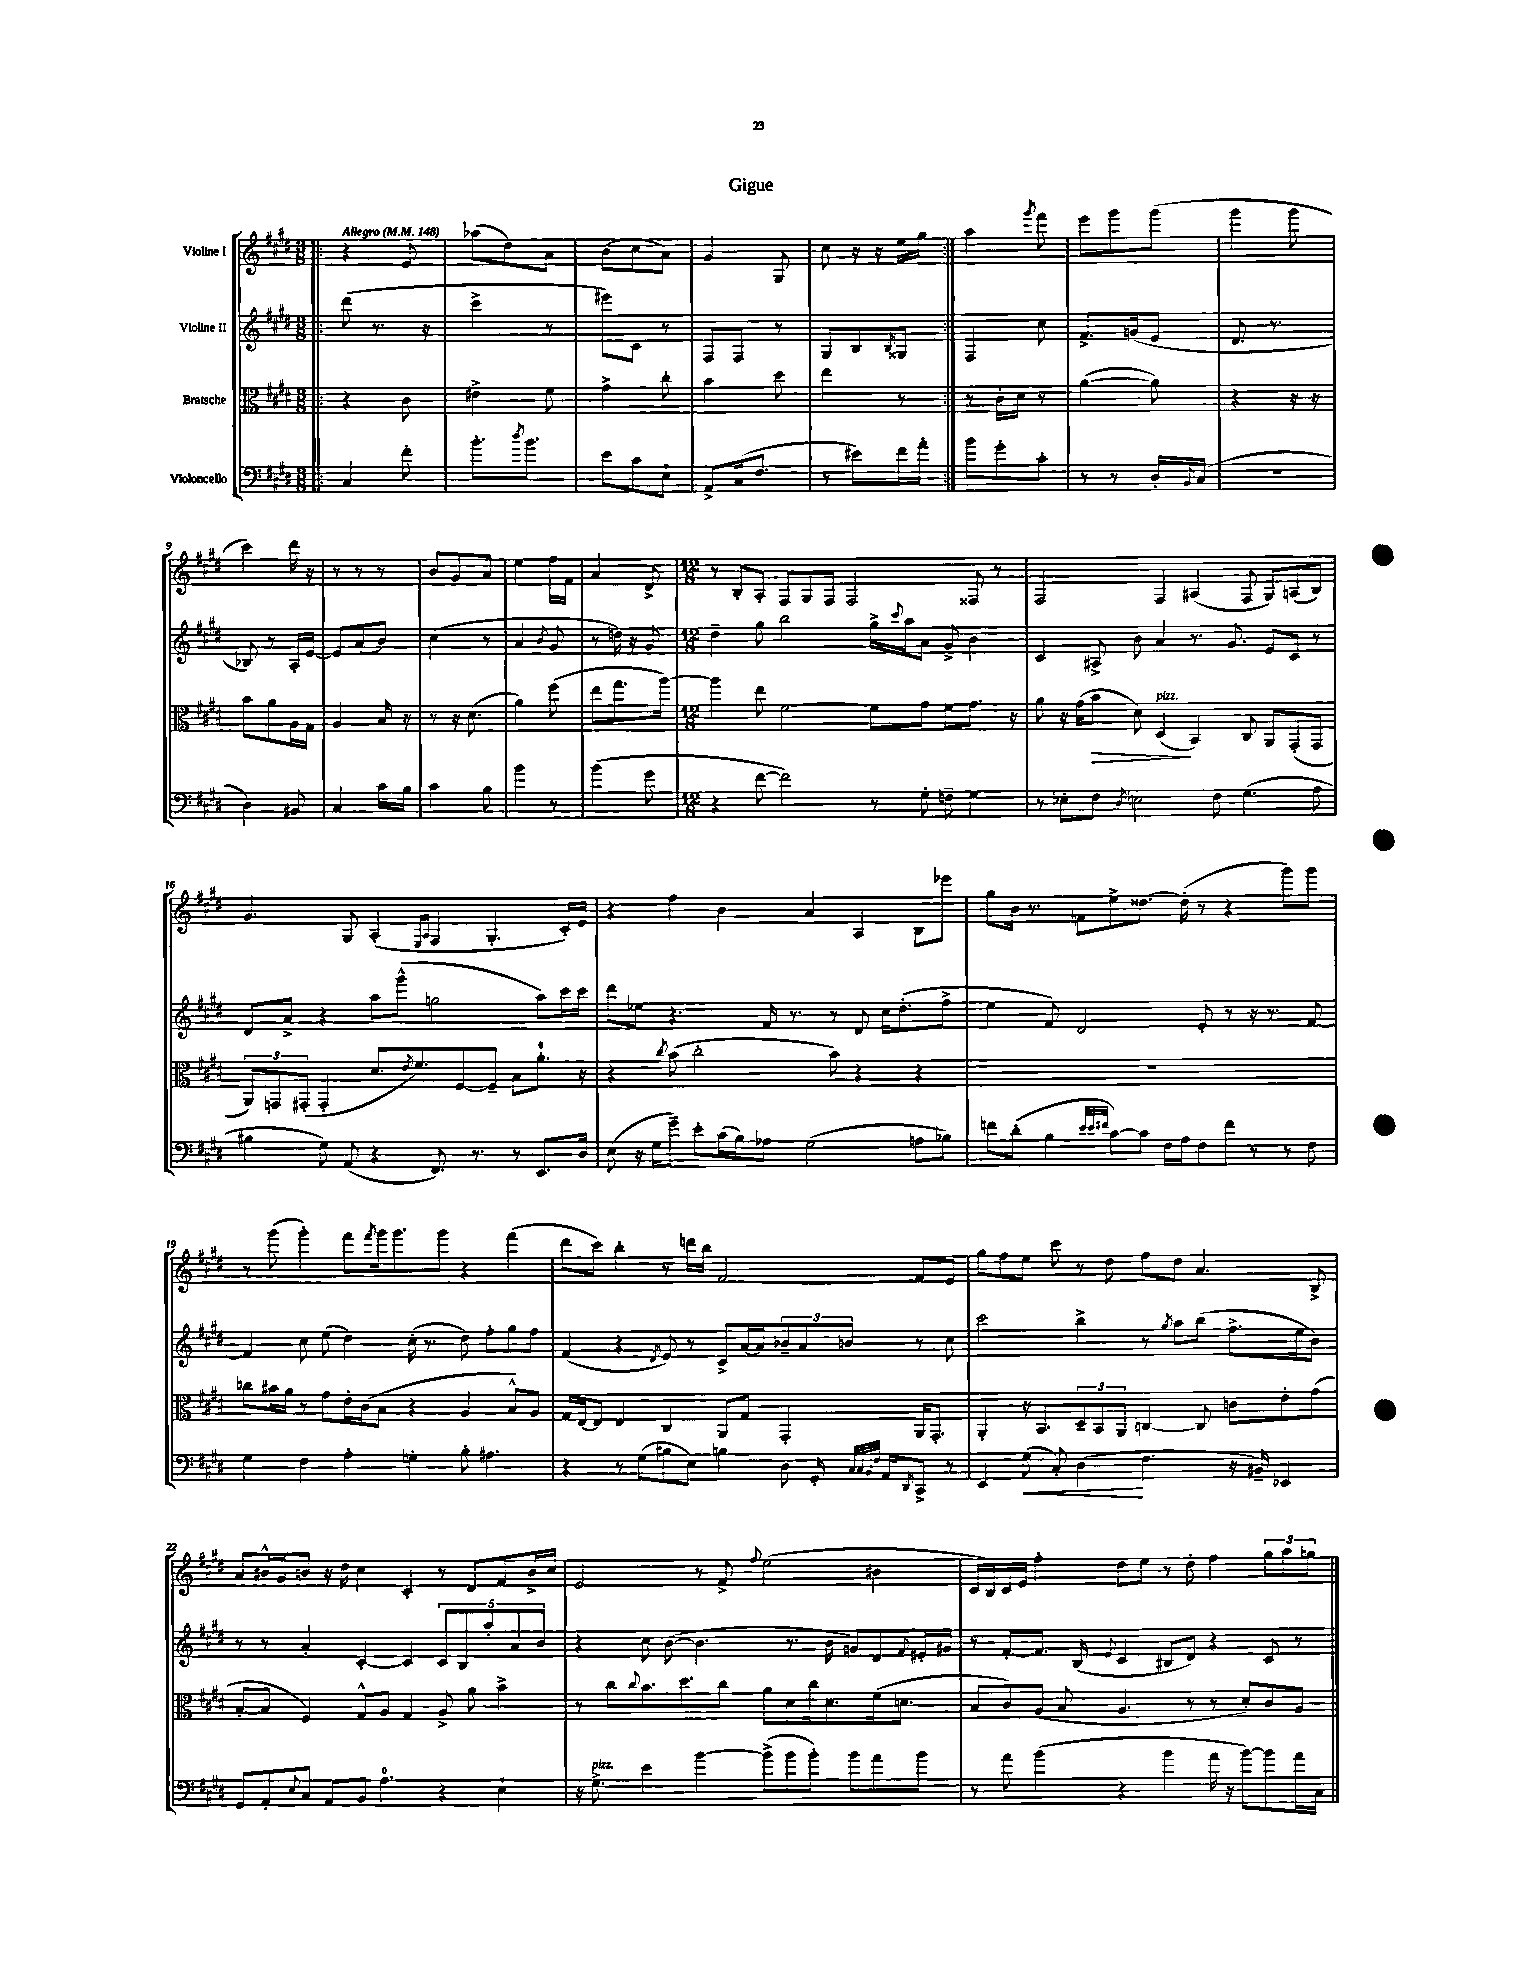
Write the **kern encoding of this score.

**kern	**dynam	**kern	**dynam	**kern	**kern
*part4	*part4	*part3	*part3	*part2	*part1
*staff4	*staff4	*staff3	*staff3	*staff2	*staff1
*I"Violoncello	*	*I"Bratsche	*	*I"Violine II	*I"Violine I
*clefF4	*	*clefC3	*	*clefG2	*clefG2
*k[f#c#g#d#]	*	*k[f#c#g#d#]	*	*k[f#c#g#d#]	*k[f#c#g#d#]
*M3/8	*	*M3/8	*	*M3/8	*M3/8
*MM148	*	*MM148	*	*MM148	*MM148
=1!|:	=1!|:	=1!|:	=1!|:	=1!|:	=1!|:
!	!	!	!	!	!LO:TX:a:B:t=Allegro
4C#/	.	4r	.	(8ddd#\	4r
.	.	.	.	8.r	.
8f#'\	.	8c#\	.	.	8e/
.	.	.	.	16r	.
=2	=2	=2	=2	=2	=2
8.b'\L	.	4e#X^\	.	4ccc#^\	(8aa-X\L
.	.	.	.	.	8dd#\)
8qdd#/	.	.	.	.	.
8.b\J	.	.	.	.	.
.	.	8f#\	.	8r	8a\J
=3	=3	=3	=3	=3	=3
8e\L	.	4g#^\	.	8eee#X\L)	(8b\L
8c#\	.	.	.	8c#\J	8cc#\
8E`\J	.	8cc#'\	.	8r	8a\J)
=4	=4	=4	=4	=4	=4
8AA^/L	.	4b\	.	8F#/L	4g#/
(16C#/k	.	.	.	8F#/J	.
8.F#/J	.	.	.	.	.
.	.	8dd#\	.	8r	8G#/
=5	=5	=5	=5	=5	=5
8r	.	4ee\	.	8G#/L	8cc#\
8e#X\L)	.	.	.	8B/	16r
.	.	.	.	.	16r
.	.	.	.	8qB/	.
16f#\L	.	8r	.	8G##X/J	16ee\LL
16a'\JJ	.	.	.	.	16gg#\JJ
=6:|!	=6:|!	=6:|!	=6:|!	=6:|!	=6:|!
8b\L	.	8r	.	4F#/	4aa\
8g#'\	.	16c#'\LL	.	.	.
.	.	16d#\JJ	.	.	.
.	.	.	.	.	8qggg#/
8c#'\J	.	8r	.	8cc#\	8fff#\
=7	=7	=7	=7	=7	=7
8r	.	([4a\	.	8.f#^/L	8eee\L
8r	.	.	.	.	8ggg#\
.	.	.	.	(16gn/k	.
16D#'/LL	.	8a\])	.	8e/J	(8ggg#\J
8qqBB/	.	.	.	.	.
(16C#/JJ	.	.	.	.	.
=8	=8	=8	=8	=8	=8
4.r	.	4r	.	8.d#/	4ggg#\
.	.	.	.	8.r	.
.	.	16r	.	.	8ggg#\
.	.	16r	.	.	.
!!LO:LB:g=z
=9	=9	=9	=9	=9	=9
4D#\)	.	8b\L	.	8B-X/)	4ccc#\)
.	.	8a\	.	8r	.
8BB#X/	.	16A\L	.	16A'/LL	16ddd#\
.	.	16G#\JJ	.	[16e/JJ	16r
=10	=10	=10	=10	=10	=10
4C#/	.	4A/	.	8e/L]	8r
.	.	.	.	(8a/	8r
16c#\LL	.	16B/	.	8b/J)	8r
16B\JJ	.	16r	.	.	.
=11	=11	=11	=11	=11	=11
4c#\	.	8r	.	(4cc#\	8b/L
.	.	16r	.	.	8g#/
.	.	(8.d#\	.	.	.
8B\	.	.	.	8r	8a/J
=12	=12	=12	=12	=12	=12
4b\	.	4a\)	.	4a/	4ee\
.	.	.	.	8qb/	.
8r	.	(8ff#\	.	8g#/	16ff#\LL
.	.	.	.	.	16f#\JJ
=13	=13	=13	=13	=13	=13
(4b\	.	8ee\L	.	8r	4a/
.	.	8.gg#\	.	16ddn\)	.
.	.	.	.	16r	.
8g#\	.	.	.	8g#/	8d#^/
.	.	[16aa\Jk)	.	.	.
=14	=14	=14	=14	=14	=14
*M12/8	*	*M12/8	*	*M12/8	*M12/8
4r	.	4aa\]	.	4dd#~\	8r
.	.	.	.	.	8B'/L
[8f#\	.	8ee\	.	8gg#\	8A'/J
2f#\])	.	[2f#\	.	2bb\	8F#/L
.	.	.	.	.	8G#/
.	.	.	.	.	8F#/J
.	.	.	.	.	2F#/
8r	.	8f#\L]	.	16gg#^\LL	.
.	.	.	.	8qqccc#/	.
.	.	.	.	16aa\J	.
8G#'\	.	8g#\J	.	8a\J	.
8Fn~\	.	8f#\L	.	8g#^/	.
4G#\	.	8.g#\J	.	4b\	8F##X/
.	.	.	.	.	8r
.	.	16r	.	.	.
=15	=15	=15	=15	=15	=15
8r	.	8a\	.	4c#/	2F#/
8E-X'\L	.	16r	.	.	.
.	.	(16g#\KL	.	.	.
!	!	!	!LO:HP:b	!	!
8F#\J	.	8b\J	>	8A#X^/	.
8qD#/	.	.	.	.	.
2En\	.	8d#\)	.	8b\	.
!	!	!LO:TX:a:i:t=pizz.	!	!	!
.	.	(4D#/	.	4a/	4F#/
.	.	4BB/)	]	8.r	(4A#X/
8F#\	.	.	.	.	.
.	.	.	.	8.g#/	.
(4.G#\	.	8C#/	.	.	8F#/
.	.	8AA/L	.	8e/L	8G#/L)
.	.	(8GG#'/	.	8c#/J	(8An/
8A\	.	8GG#/J	.	8r	8B/J)
!!LO:LB:g=z
=16	=16	=16	=16	=16	=16
4B#X\	.	12AA/L)	.	8d#/L	4.g#/
.	.	12GGn/	.	.	.
.	.	.	.	8a^/J	.
.	.	(12GG#X'/J	.	.	.
8G#\)	.	4GG#'/	.	4r	.
(8AA/	.	.	.	.	8G#/
4r	.	8.d#/L	.	8aa\L	(4A'/
.	.	.	.	(8ggg#^^\J	.
.	.	8qe/	.	.	.
.	.	8.f#/)	.	.	.
.	.	.	.	.	16qqE/LL
.	.	.	.	.	16qqA/JJ
8.FF#/)	.	.	.	2ggn\	4F#/
.	.	[8F#/	.	.	.
8.r	.	.	.	.	.
.	.	8F#~/J]	.	.	4.G#'/
8r	.	8B\L	.	.	.
8.EE/L	.	8.a'\J	.	8aa\L)	.
.	.	.	.	16ccc#\L	16c#'/LL)
16D#/Jk	.	16r	.	16ccc#\JJ	16e/JJ
=17	=17	=17	=17	=17	=17
(8E\	.	4r	.	8ddd#\L	4r
16r	.	.	.	8ee-X\J	.
16G#\KL	.	.	.	.	.
.	.	8qcc#/	.	.	.
8g#~\J)	.	(8b\	.	4.r	4ff#\
8e'\L	.	2cc#'\	.	.	.
(16c#\L	.	.	.	.	4b\
16B\J)	.	.	.	.	.
8A-X\J	.	.	.	16f#/	.
.	.	.	.	8.r	.
(2G#\	.	.	.	.	4a/
.	.	8b\)	.	8r	.
.	.	4r	.	8d#/	4A/
.	.	.	.	16cc#\KL	.
.	.	.	.	(8.dd#'\	.
8An\L	.	4r	.	.	8B\L
8B-X\J)	.	.	.	8ff#^\J	8eee-X\J
=18	=18	=18	=18	=18	=18
8fn\L	.	1.r	.	4ee\	8gg#\L
(8d#'\J	.	.	.	.	16b\Jk
.	.	.	.	.	8.r
4B\	.	.	.	8f#/)	.
.	.	.	.	2d#/	8fn\L
32qqe/LLL	.	.	.	.	.
32qqe/	.	.	.	.	.
32qqf#X/JJJ	.	.	.	.	.
[8c#\L)	.	.	.	.	8ee^\
8c#\J]	.	.	.	.	[8.dd##X\J
16F#\LL	.	.	.	.	.
16A\J	.	.	.	.	(16dd##'\]
8F#\	.	.	.	8e'/	8r
8f#\J	.	.	.	8r	4r
8r	.	.	.	16r	.
.	.	.	.	8.r	.
8r	.	.	.	.	8ggg#\L)
8F#\	.	.	.	[8f#/	8ggg#\J
!!LO:LB:g=z
=19	=19	=19	=19	=19	=19
4G#\	.	8ccn\L	.	4f#/]	8r
.	.	16b#X\L	.	.	(8ggg#\
.	.	16a\JJ	.	.	.
4F#\	.	8r	.	8cc#\	4ggg#'\)
.	.	8g#\L	.	(8ee\	.
4A'\	.	16e'\L	.	4dd#\)	8fff#\L
.	.	(16c#\J	.	.	.
.	.	.	.	.	8qfff#/
.	.	8B\J	.	.	16ggg#\k
.	.	.	.	.	8.ggg#\
4Gn'\	.	4r	.	(16cc#'\	.
.	.	.	.	8.r	.
.	.	.	.	.	8ggg#\J
8B'\	.	4A/	.	8dd#\)	4r
4.A#X\	.	.	.	8ff#'\L	.
.	.	8B^^/L)	.	8gg#\	(4fff#\
.	.	8A/J	.	8ff#\J	.
=20	=20	=20	=20	=20	=20
4r	.	16G#/LL	.	(4f#/	8ddd#\L
.	.	[16E/J	.	.	.
.	.	8E/J]	.	.	8ccc#\J)
8r	.	4E/	.	4r	4bb'\
(8G#\L	.	.	.	.	.
.	.	.	.	8qd#/	.
8B#X\	.	4C#/	.	8e/)	8r
8E\J)	.	.	.	8r	16dddn\LL
.	.	.	.	.	16bb\JJ
4Bn\	.	8AA/L	.	8c#^/L	[2f#/
.	.	8G#/J	.	[16a/L	.
.	.	.	.	16a/J]	.
8D#\	.	4GG#'/	.	12b-X~/	.
.	.	.	.	12a/	.
16GG#'/	.	.	.	.	.
.	.	.	.	12bn/J	.
32qqC#/LLL	.	.	.	.	.
32qqC#/	.	.	.	.	.
32qqBB/	.	.	.	.	.
32qqF#/JJJ	.	.	.	.	.
16AA/KL	.	.	.	.	.
8qDD#/	.	.	.	.	.
8CC#^/J	.	16AA/KL	.	8r	8f#/L]
.	.	8.GG#'/J	.	.	.
8r	.	.	.	8cc#\	8e/J
=21	=21	=21	=21	=21	=21
4EE/	.	4AA'/	.	2ccc#\	8gg#\L
.	.	.	.	.	8ff#\
!	!LO:HP:b	!	!	!	!
(8G#\	<	16r	.	.	8ee\J
.	.	8.BB/L	.	.	.
8C#'/)	.	.	.	.	8ccc#\
(4D#\	.	12D#~/	.	4bb^\	8r
.	.	12BB/	.	.	.
.	.	.	.	.	8dd#\
.	.	12AA/J	.	.	.
4.F#\	[	[4Cn/	.	8r	8ff#\L
.	.	.	.	8qgg#/	.
.	.	.	.	8aa\L	8dd#\J
.	.	8C/]	.	(8bb\J	4.a/
16r	.	8cn\L	.	8.ff#^\L	.
16BB#X~/)	.	.	.	.	.
4EE-X/	.	8e'\	.	.	.
.	.	.	.	16ee\k	.
.	.	(8g#\J	.	8b\J)	8B^/
!!LO:LB:g=z
=22	=22	=22	=22	=22	=22
8GG#/L	.	[8B'/L	.	8r	8a/L
8AA'/	.	8B/J]	.	8r	16b#X^^/L
.	.	.	.	.	16g#/J
8qqE/	.	.	.	.	.
8C#/J	.	4F#/)	.	4a'/	8bn/J
8AA/L	.	.	.	.	16r
.	.	.	.	.	16dd#\
8BB/J	.	8G#^^/L	.	[4c#'/	4cc#\
4.A\	.	8A/J	.	.	.
.	.	4G#/	.	4c#/]	4c#'/
4r	.	8A^/	.	10c#/L	8r
.	.	.	.	10B/	.
.	.	8a\	.	.	8d#/L
.	.	.	.	10aa'/	.
4E`\	.	4b^\	.	.	8f#/
.	.	.	.	10a/	.
.	.	.	.	.	16b^/L
.	.	.	.	10b/J	.
.	.	.	.	.	16cc#/JJ
=23	=23	=23	=23	=23	=23
16r	.	8r	.	4r	2e/
!LO:TX:a:i:t=pizz.	!	!	!	!	!
8.G#^\	.	.	.	.	.
.	.	8cc#\L	.	.	.
.	.	8qqcc#/	.	.	.
4e\	.	8.b\	.	8cc#\	.
.	.	.	.	([8b\	.
.	.	8.dd#\	.	.	.
[4b\	.	.	.	4.b\]	8r
.	.	8cc#\J	.	.	8f#^/
.	.	.	.	.	8qqff#/
(8b^\L]	.	8a\L	.	.	(2ee\
8b\	.	8d#\	.	8.r	.
8b'\J)	.	16cc#\k	.	.	.
.	.	8.d#\	.	16b\	.
8b\L	.	.	.	8gn/L)	.
8a\	.	(16f#\k	.	8d#/	4b#X\
.	.	8.dn\J	.	.	.
.	.	.	.	8qqf#/	.
8b\J	.	.	.	16e#X'/L	.
.	.	.	.	16g#X/JJ	.
=24	=24	=24	=24	=24	=24
8r	.	8B/L	.	8r	16c#/LL
.	.	.	.	.	16B/)
8a\	.	8c#/)	.	[8f#'/L	16c#/
.	.	.	.	.	16e/JJ
(4b\	.	(8A/J	.	8.f#/J]	4ff#'\
.	.	8B/	.	.	.
.	.	.	.	(16B/	.
.	.	.	.	8qqe/	.
4r	.	4.A/	.	4c#/	8dd#\L
.	.	.	.	.	8ee\J
4b\	.	.	.	8B#X/L	8r
.	.	8r	.	8d#/J)	8dd#'\
16a\	.	8r	.	4r	4ff#\
16r	.	.	.	.	.
[8b\L)	.	8d#'/L)	.	.	.
8b\]	.	8c#/	.	8c#/	12gg#\L
.	.	.	.	.	12aa\
16a\L	.	8A/J	.	8r	.
.	.	.	.	.	12ggn\J
16C#\JJ	.	.	.	.	.
==	==	==	==	==	==
*-	*-	*-	*-	*-	*-
